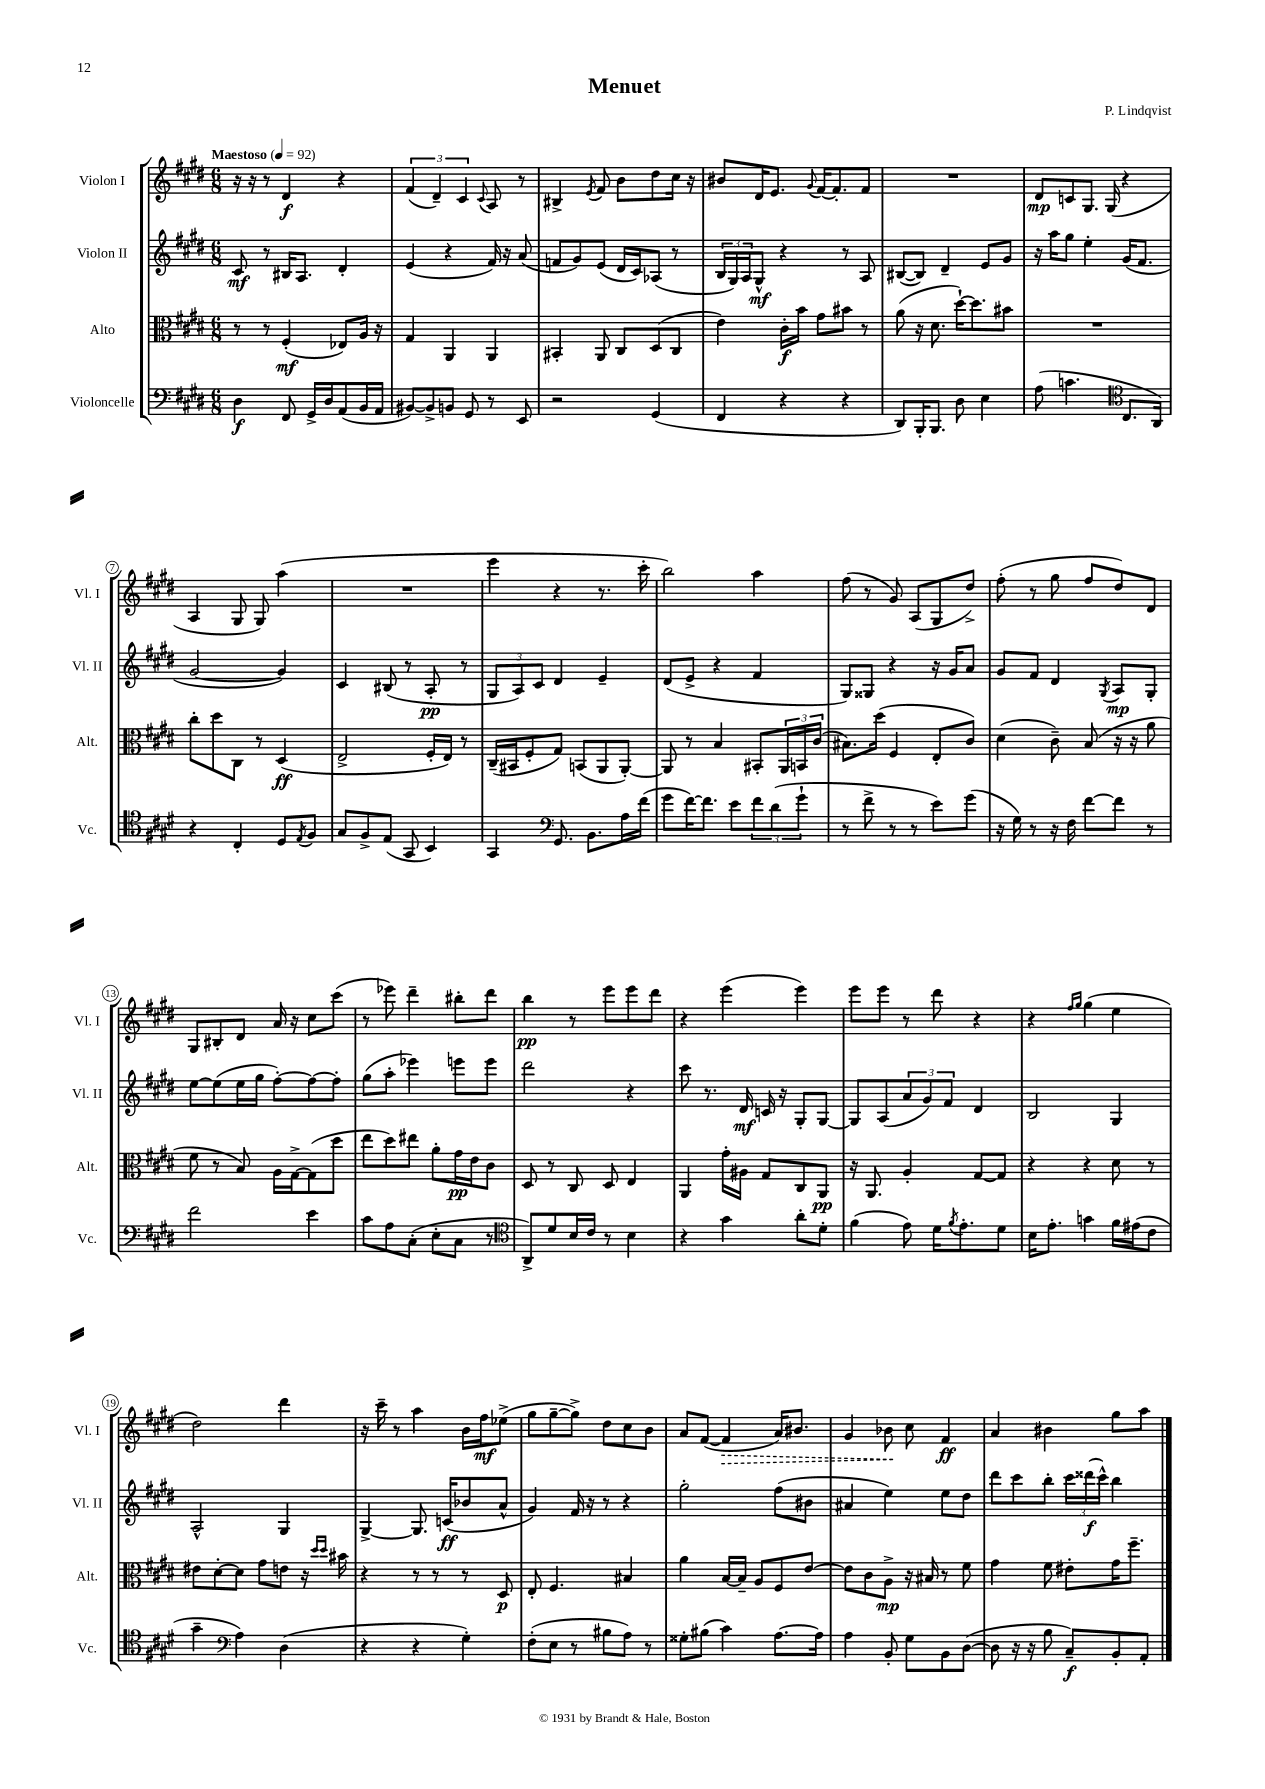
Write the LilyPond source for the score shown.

\header { title = "Menuet" composer = "P. Lindqvist" }
<<
\new StaffGroup <<
\new Staff = "s0" \with { instrumentName = "Violon I" shortInstrumentName = "Vl. I" } {
    \clef treble \key e \major \numericTimeSignature \time 6/8 \tempo "Maestoso" 4 = 92
    r16 r16 r8 dis'4\f r4 |
    \tuplet 3/2 { fis'4( dis'4--) cis'4 } \appoggiatura { cis'8 } a8 r8 |
    bis4-> \acciaccatura { e'8 } fis'8 b'8 dis''8 cis''16 r16 |
    bis'8 dis'16 e'8. \appoggiatura { gis'8 } fis'16~ fis'8.-. fis'8 |
    R2. |
    dis'8\mp c'8 gis8. gis16( r4 |
    a4 gis8 gis8) a''4( |
    R2. |
    e'''4 r4 r8. cis'''16-. |
    b''2) a''4 |
    fis''8( r8 gis'8) a8( gis8 dis''8->) |
    fis''8-.( r8 gis''8 fis''8 dis''8) dis'8 |
    gis8 bis8-. dis'8 a'16 r16 cis''8 cis'''8( |
    r8 ees'''8) dis'''4-- bis''8-. dis'''8 |
    b''4\pp r8 e'''8 e'''8 dis'''8 |
    r4 e'''4( e'''4) |
    e'''8 e'''8 r8 dis'''8 r4 |
    r4 \grace { fis''16 gis''16 } gis''4( e''4 |
    dis''2) dis'''4 |
    r16 cis'''16-- r8 a''4 b'16 fis''16\mf ees''8->( |
    gis''8 gis''8~-- gis''8->) dis''8 cis''8 b'8 |
    a'8 fis'8~( \once \override Hairpin.style = #'dashed-line fis'4\> a'16) bis'8. |
    gis'4 bes'8\! cis''8 fis'4\ff |
    a'4 bis'4 gis''8 a''8 \bar "|." |
}
\new Staff = "s1" \with { instrumentName = "Violon II" shortInstrumentName = "Vl. II" } {
    \clef treble \key e \major \numericTimeSignature \time 6/8
    cis'8\mf r8 bis16 a8. dis'4-. |
    e'4( r4 fis'16) r16 a'8( |
    f'8 gis'8) e'8( dis'16 cis'16) aes8( r8 |
    \tuplet 3/2 { b16 gis16) a16 } gis8-^\mf r4 r8 a8 |
    bis8~( bis8) dis'4-- e'8 gis'8 |
    r16 a''16 gis''8 e''4-. gis'16( fis'8. |
    gis'2~ gis'4) |
    cis'4 bis8( r8 a8-.\pp r8 |
    \tuplet 3/2 { gis8 a8) cis'8 } dis'4 e'4-- |
    dis'8( e'8-> r4 fis'4 |
    gis8) gisis8 r4 r16 gis'16 a'8 |
    gis'8 fis'8 dis'4 \acciaccatura { gis8 } a8\mp gis8-. |
    e''8~ e''8( e''16 gis''16 fis''8~-.) fis''8~ fis''8-. |
    gis''8( a''8-. ees'''4) e'''8 e'''8 |
    dis'''2 r4 |
    cis'''8 r8. dis'16\mf c'16 r16 gis8-. gis8~ |
    gis8 a8( \tuplet 3/2 { a'8 gis'8) fis'8 } dis'4 |
    b2 gis4 |
    a2-^ gis4 |
    gis4~-> gis8. c'16\ff( bes'8 a'8-^ |
    gis'4) fis'16 r16 r8 r4 |
    gis''2-. fis''8( bis'8 |
    ais'4 e''4) e''8 dis''8 |
    dis'''8 cis'''8 b''8-. \tuplet 3/2 { cis'''16 disis'''16\f( cis'''16-^) } b''4 \bar "|." |
}
\new Staff = "s2" \with { instrumentName = "Alto" shortInstrumentName = "Alt." } {
    \clef alto \key e \major \numericTimeSignature \time 6/8
    r8 r8 fis4-.\mf( ees8) a16 r16 |
    gis4 a,4 a,4 |
    bis,4-. a,8 cis8 dis8( cis8 |
    e'4) cis'16-.\f b'16 gis'8 bis'8 r8 |
    a'8( r16 dis'8. dis''16~-!) dis''8. bis'8 |
    R2. |
    cis''8-. dis''8 cis8 r8 dis4\ff( |
    e2-> fis16-. e16) r8 |
    cis16--( bis,16 fis8-. gis8) b,8( a,8 a,8~-.) |
    a,8 r8 b4 bis,8-. \tuplet 3/2 { a,16 b,16 cis'16( } |
    bis8.) dis''16( fis4 e8-. cis'8) |
    dis'4( cis'8--) b8( r16 r16 a'8 |
    fis'8 r8 b8) a16 gis16~-> gis8( dis''8 |
    e''8 dis''8) eis''8 a'8-. gis'16\pp e'16 cis'8 |
    dis8 r8 cis8 dis8 e4 |
    a,4 gis'16-. ais16 gis8 cis8 a,8\pp |
    r16 a,8. a4-. gis8~ gis8 |
    r4 r4 dis'8 r8 |
    eis'8 dis'8~-. dis'8 gis'8 e'8 r16 \grace { dis''16 dis''16 } bis'16 |
    r4 r8 r8 r8 dis8\p |
    e8-. fis4. bis4 |
    a'4 b16~ b16-- a8 fis8 e'8~ |
    e'8 cis'8 a8->\mp r16 bis16 r8 fis'8 |
    gis'4 fis'8 eis'8-. gis'16 fis''8.-- \bar "|." |
}
\new Staff = "s3" \with { instrumentName = "Violoncelle" shortInstrumentName = "Vc." } {
    \clef bass \key e \major \numericTimeSignature \time 6/8
    dis4\f fis,8 gis,16-> dis16 a,8( b,16 a,16 |
    bis,8~) bis,8-> b,8 gis,8 r8 e,8 |
    r2 gis,4( |
    fis,4 r4 r4 |
    dis,8) b,,16-. b,,8. dis8 e4 |
    a8( c'4. \clef tenor cis8. a,16) |
    r4 cis4-. dis8 \acciaccatura { e8 } fis8 |
    gis8 fis8-> e8( gis,8 b,4) |
    gis,4 \clef bass gis,8. b,8. a16 fis'16( |
    gis'8 fis'16~) fis'8. e'8 \tuplet 3/2 { fis'8 dis'8( gis'8-! } |
    r8 fis'8-> r8 r8 e'8) gis'8( |
    r16 gis16) r8 r16 fis16 fis'8~ fis'8 r8 |
    fis'2 e'4 |
    cis'8 a8 cis8-.( e8-. cis8 r8 |
    \clef tenor a,8->) dis'8 b16 cis'16 r8 b4 |
    r4 gis'4 a'8-. dis'8-. |
    fis'4( e'8) dis'16 \acciaccatura { fis'8 } e'8.-. dis'8 |
    b16 e'8.-. g'4 fis'16 eis'16( cis'8 |
    gis'4-- \clef bass a4) dis4( |
    r4 r4 gis4-.) |
    fis8-.( e8 r8 bis8 a8) r8 |
    gisis8-. bis8( cis'4) a8.~ a16 |
    a4 b,8-. gis8 b,8 dis8~( |
    dis8 r16 r16 b8 cis8--\f) b,8-. a,8-. \bar "|." |
}
>>
>>
\layout { \context { \Score \override BarNumber.stencil = #(make-stencil-circler 0.1 0.3 ly:text-interface::print) } }
